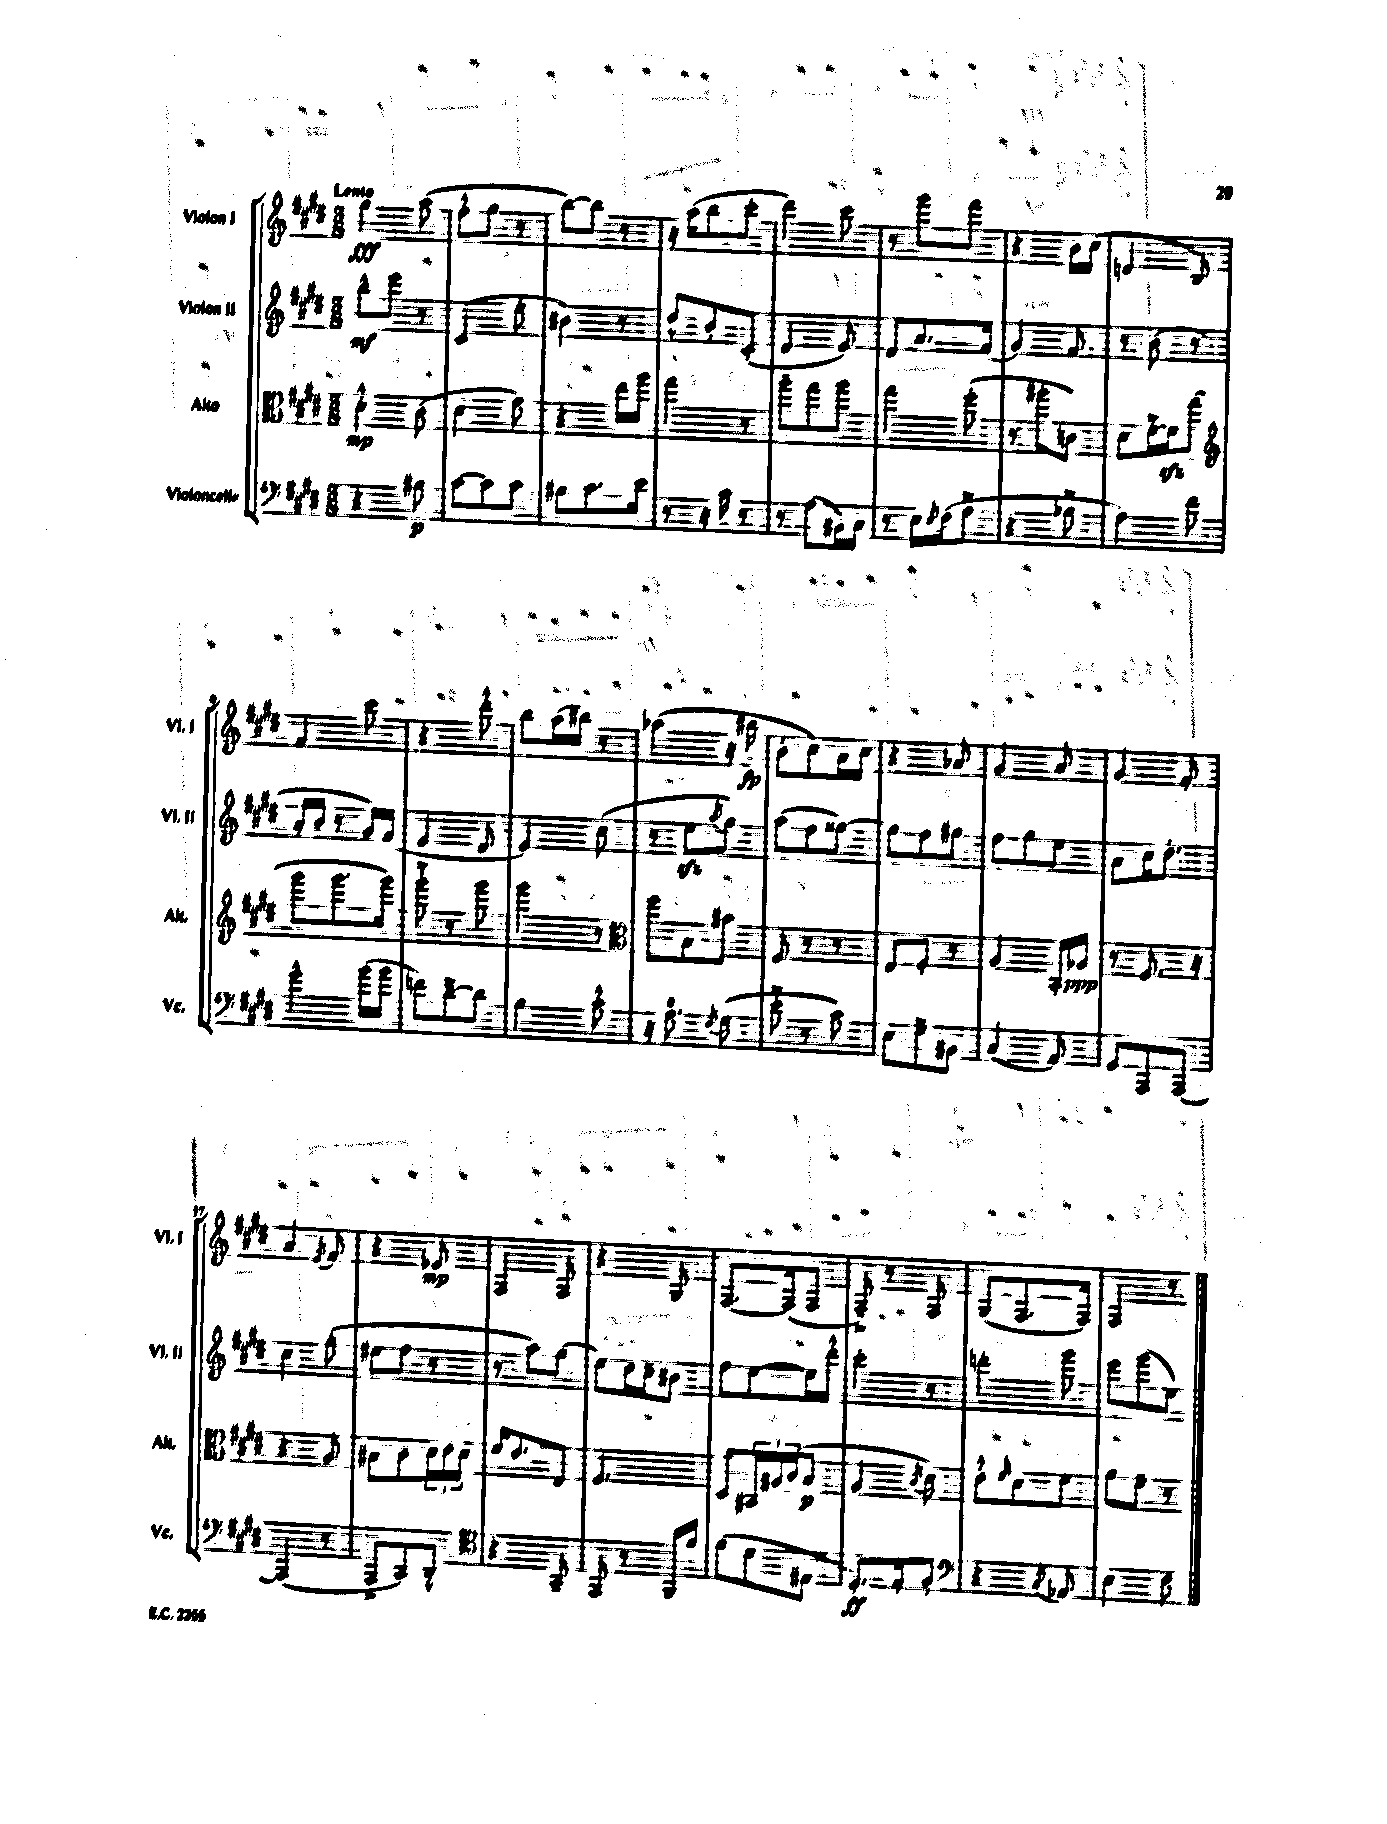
<<
\new StaffGroup <<
\new Staff = "s0" \with { instrumentName = "Violon I" shortInstrumentName = "Vl. I" } {
    \clef treble \key e \major \numericTimeSignature \time 3/8 \tempo "Lento"
    gis''4\fff a''8( |
    fis''8-.-^ gis''8 r8 |
    b''8~) b''8 r8 |
    r16 a''16( b''8 cis'''8-. |
    dis'''4) cis'''8 |
    r8 gis'''8 fis'''8 |
    r4 b'16 cis''16( |
    d'4 b8) |
    fis'4 cis'''8 |
    r4 dis'''8-.-^ |
    b''8 a''16( bis''16) r8 |
    aes''4( r16 bis''16\fp |
    b'8-. cis''8) a'16 cis''16 |
    r4 aes'8 |
    gis'4 a'8 |
    gis'4 fis'8-. |
    a'4 \acciaccatura { e'8 } fis'8 |
    r4 ees'8\mp |
    fis4 fis8 |
    r4 gis8 |
    fis8.~ fis16( fis8 |
    fis8--->) r8 fis8 |
    gis8( fis8. fis16) |
    fis4 r8 \bar "|." |
}
\new Staff = "s1" \with { instrumentName = "Violon II" shortInstrumentName = "Vl. II" } {
    \clef treble \key e \major \numericTimeSignature \time 3/8
    b''8-^\mf e'''8 r8 |
    cis'4( e''8-. |
    bis'4) r8 |
    dis''8-^ b'8-. cis'8-.( |
    dis'4 e'8) |
    dis'8 a'8. fis'16( |
    gis'4) fis'8 |
    r8 b'8( r8 |
    a'16-. b'16 r8 gis'16) fis'16( |
    e'4 dis'8 |
    e'4) cis''8( |
    r8 e''8\sfz \acciaccatura { a''8 } gis''8) |
    a''8( fis''8 gisis''8~) |
    gisis''8 fis''8 gis''8 |
    fis''8 gis''8 e''8 |
    a'8 cis''16 dis''8.-. |
    cis''4 gis''8-.( |
    eis''8 fis''8 r8 |
    r8 a''8) gis''8( |
    e''8) dis''16 cis''16-- bis'8 |
    fis''8 e''8~ e''16 dis'''16-.-^ |
    cis'''4-. r8 |
    d'''4-. gis'''8 |
    e'''8 gis'''8( e''8) \bar "|." |
}
\new Staff = "s2" \with { instrumentName = "Alto" shortInstrumentName = "Alt." } {
    \clef alto \key e \major \numericTimeSignature \time 3/8
    dis'4-.-^\mp cis'8( |
    dis'4 gis'8) |
    r4 e''16 a''16 |
    gis''4 r8 |
    a''8-- gis''8 a''8 |
    gis''4 fis''8-.( |
    r8 ais''8-. c'8) |
    dis'8 fis'16~-.-> fis'16\sfz gis''8( |
    \clef treble gis'''8 gis'''8. gis'''16) |
    gis'''8-!-> r8 gis'''8 |
    gis'''4 r8 |
    \clef alto fis''8 b8 bis'8 |
    fis8 r8 r8 |
    e8 fis8-. r8 |
    a4 b,16-. aes16\ppp |
    r8 fis8. r16 |
    r4 a8 |
    bis8 cis'8 \tuplet 3/2 { dis'16 e'16 dis'16 } |
    fis'16 e'8. e8 |
    fis4. |
    dis8 \tuplet 3/2 { bis,16 ais16 cis'16( } b8\p |
    a4 \acciaccatura { cis'8 } dis'8) |
    e'8-.-^ \grace { fis'16 } dis'8 fis'8 |
    a'8 fis'8-- r8 \bar "|." |
}
\new Staff = "s3" \with { instrumentName = "Violoncelle" shortInstrumentName = "Vc." } {
    \clef bass \key e \major \numericTimeSignature \time 3/8
    r4 bis8\p |
    cis'8~ cis'8 cis'8 |
    bis8 cis'8. e'16 |
    r8 r16 cis'16 r8 |
    r8 a8( bis,16) cis16 |
    r8 e16 \acciaccatura { e8 } fis16( a8-> |
    r4 bes8-> |
    a4) fis'8 |
    gis'4-^ b'16( b'16 |
    f'8) dis'8~---> dis'8 |
    b4 cis'8-.-^ |
    r16 a8.-0 \acciaccatura { fis8 } gis8( |
    e'8-.-> r8 cis'8) |
    e8 gis8-> bis,8 |
    cis4( a,8) |
    gis,8 a,,8 a,,8~ |
    a,,4( r8 |
    a,,8-> cis,8) dis,8-.-^ |
    \clef tenor r4 gis,8-- |
    e,8 r8 fis,16 fis'16 |
    fis'8( dis'8 eis8 |
    dis8.-.\ff) e16-. fis8-. |
    \clef bass r4 \acciaccatura { cis8 } aes,8 |
    e4 fis8 \bar "|." |
}
>>
>>
